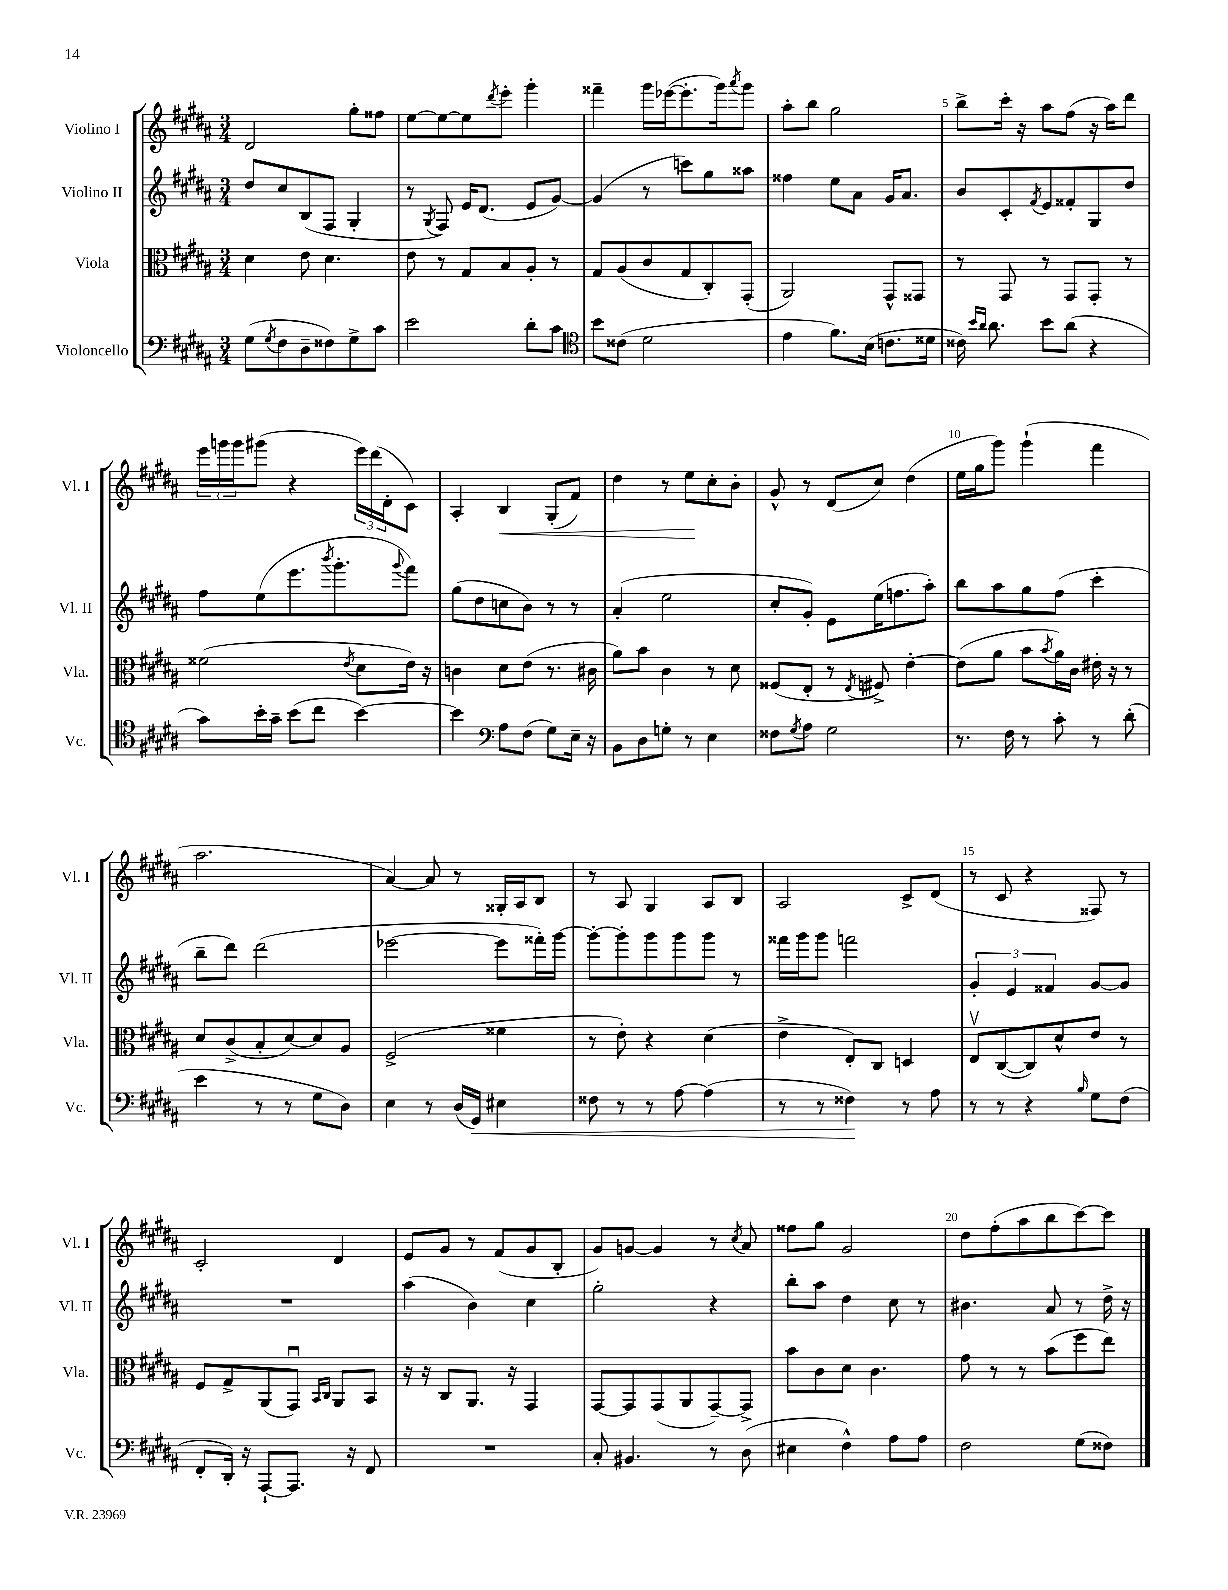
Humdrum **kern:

**kern	**dynam	**kern	**kern	**kern	**dynam
*part4	*part4	*part3	*part2	*part1	*part1
*staff4	*staff4	*staff3	*staff2	*staff1	*staff1
*I"Violoncello	*	*I"Viola	*I"Violino II	*I"Violino I	*
*I'Vc.	*	*I'Vla.	*I'Vl. II	*I'Vl. I	*
*clefF4	*	*clefC3	*clefG2	*clefG2	*
*k[f#c#g#d#a#]	*	*k[f#c#g#d#a#]	*k[f#c#g#d#a#]	*k[f#c#g#d#a#]	*
*M3/4	*	*M3/4	*M3/4	*M3/4	*
=1	=1	=1	=1	=1	=1
(8G#\L	.	4d#\	8dd#/L	2d#/	.
8qG#/	.	.	.	.	.
8F#\	.	.	8cc#/	.	.
8D#~\	.	8e\	(8B/	.	.
8F##X\)	.	4.d#\	8F#/J	.	.
8G#^\	.	.	4G#'/	8gg#'\L	.
8c#\J	.	.	.	8ff##X\J	.
=2	=2	=2	=2	=2	=2
2e\	.	8e\	8r	[8ee\L	.
.	.	.	8qG#/	.	.
.	.	8r	8F#/)	8ee\_	.
.	.	8G#/L	16e/KL	8ee\]	.
.	.	.	(8.d#/J	.	.
.	.	.	.	8qddd#/	.
.	.	8B/	.	8eee'\J	.
8d#'\L	.	8A#'/J	8e/L	4ggg#'\	.
8c#\J	.	8r	[8g#/J)	.	.
=3	=3	=3	=3	=3	=3
*clefC4	*	*	*	*	*
8b\L	.	8G#/L	(4g#/]	4fff##X~\	.
(8c##X\J	.	(8A#/	.	.	.
2d#\	.	8c#/	8r	16ggg#\LL	.
.	.	.	.	([16eee-X\J	.
.	.	8G#/	8cccn\L)	8.eee-'\]	.
.	.	8C#'/)	8gg#\	.	.
.	.	.	.	16ggg#\k)	.
.	.	.	.	8qaaa#/	.
.	.	(8GG#'/J	8aa##X\J	8ggg#\J	.
=4	=4	=4	=4	=4	=4
4e\	.	2AA#/)	4ff##X\	8aa#'\L	.
.	.	.	.	8bb\J	.
8.f#\L)	.	.	8ee\L	2gg#\	.
.	.	.	8a#\J	.	.
(16B\Jk	.	.	.	.	.
8.cn\L	.	8GG#^^/L	16g#/KL	.	.
.	.	.	8.a#/J	.	.
.	.	8GG##X/J	.	.	.
16d##X\Jk	.	.	.	.	.
=5	=5	=5	=5	=5	=5
16c##X\)	.	8r	8b/L	8bb^\L	.
16qqb/LL	.	.	.	.	.
16qqa#/JJ	.	.	.	.	.
8.a#\	.	.	.	.	.
.	.	8GG#/	8c#'/	16ccc#'\Jk	.
.	.	.	.	16r	.
.	.	.	8qf#/	.	.
8b\L	.	8r	8e/	8aa#\L	.
(8a#\J	.	8GG#/L	8f##X'/	(8ff#\J	.
4r	.	8GG#'/J	8G#/	16r	.
.	.	.	.	16aa#\KL)	.
.	.	8r	8dd#/J	8ddd#\J	.
!!LO:LB:g=z
=6	=6	=6	=6	=6	=6
8g#\L)	.	(2f##X\	8ff#\L	24eee\LL	.
.	.	.	.	24gggn\	.
.	.	.	.	24ggg\J	.
16b'\L	.	.	(8ee\	(8ggg#X\J	.
16g#~\JJ	.	.	.	.	.
(8b\L	.	.	8.eee\	4r	.
8cc#\J	.	.	.	.	.
.	.	.	8qbbb/	.	.
.	.	.	8.ggg#'\	.	.
.	.	8qe/	.	.	.
[4b\)	.	8d#\L	.	24eee\LL)	.
.	.	.	.	(24ddd#\	.
.	.	.	.	24d#'\J	.
.	.	.	8qqggg#/	.	.
.	.	16e\Jk)	8fff#\J)	8c#\J)	.
.	.	16r	.	.	.
=7	=7	=7	=7	=7	=7
4b\]	.	4cn\	(8gg#\L	4A#'/	.
.	.	.	8dd#\	.	.
*clefF4	*	*	*	*	*
!	!	!	!	!	!LO:HP:b
8A#\L	.	8d#\L	8ccn\	4B/	<
(8F#\J	.	(8e\J	8b\J)	.	.
8G#\L)	.	8.r	8r	(8G#'/L	.
16E~\Jk	.	.	8r	8f#/J)	.
16r	.	16c#X\	.	.	.
=8	=8	=8	=8	=8	=8
8BB\L	.	8a#\L)	(4a#'/	4dd#\	.
8D#\	.	8b\J	.	.	.
8Gn'\J	.	4c#\	2ee\	8r	.
8r	.	.	.	8ee\L	.
4E\	.	8r	.	8cc#'\	[
.	.	8d#\	.	8b'\J	.
=9	=9	=9	=9	=9	=9
8F##X\L	.	(8F##X/L	8cc#'/L	8g#^^/	.
8qG#/	.	.	.	.	.
8A#\J	.	8E'/J	8g#'/J)	8r	.
2G#\	.	8r	8e\L	(8d#/L	.
.	.	8qE/	.	.	.
.	.	8F#X^/)	(16ee\K	8cc#/J)	.
.	.	.	8.ffn\	.	.
.	.	[4e'\	.	(4dd#\	.
.	.	.	8aa#'\J)	.	.
=10	=10	=10	=10	=10	=10
8.r	.	(8e\L]	8bb\L	16ee\LL	.
.	.	.	.	16gg#\J	.
.	.	8a#\J	8aa#\	8ggg#\J)	.
16F#\	.	.	.	.	.
8r	.	8b\L	8gg#\	(4ggg#`\	.
.	.	8qb/	.	.	.
8c#'\	.	16a#\L)	(8ff#\J	.	.
.	.	16c#\JJ	.	.	.
8r	.	16e#X'\	4ccc#'\	4fff#\	.
.	.	16r	.	.	.
(8d#'\	.	8r	.	.	.
!!LO:LB:g=z
=11	=11	=11	=11	=11	=11
4e\	.	8d#/L	8bb~\L	2.aa#\	.
.	.	(8c#^/	8ddd#\J)	.	.
8r	.	8B'/	(2ddd#\	.	.
8r	.	[8d#/)	.	.	.
8G#\L	.	8d#/]	.	.	.
8D#\J)	.	8A#/J	.	.	.
=12	=12	=12	=12	=12	=12
4E\	.	(2F#^/	[2eee-X\	[4a#/)	.
8r	.	.	.	8a#/]	.
(16D#/LL	.	.	.	8r	.
!	!LO:HP:b	!	!	!	!
16GG#/JJ)	<	.	.	.	.
4E#X\	.	4f##X\	8eee-\L]	16G##X'/LL	.
.	.	.	.	16A#/J	.
.	.	.	16fff##X'\L)	8B/J	.
.	.	.	[16ggg#\JJ	.	.
=13	=13	=13	=13	=13	=13
8F##X\	.	8r	8ggg#'\L_	8r	.
8r	.	8e'\)	8ggg#'\]	8A#/	.
8r	.	4r	8ggg#\	4G#/	.
[8A#\	.	.	8ggg#\	.	.
(4A#\]	.	(4d#\	8ggg#\J	8A#/L	.
.	.	.	8r	8B/J	.
=14	=14	=14	=14	=14	=14
8r	.	4e^\	16fff##X\LL	2A#/	.
.	.	.	16ggg#\J	.	.
8r	.	.	8ggg#\J	.	.
4F##X\)	.	8E'/L)	2fffn\	.	.
.	.	8C#/J	.	.	.
8r	[	4Dn/	.	8c#^/L	.
8A#\	.	.	.	(8d#/J	.
=15	=15	=15	=15	=15	=15
8r	.	8Ev/L	6g#'/	8r	.
8r	.	([8C#/	.	8c#/	.
.	.	.	6e/	.	.
4r	.	8C#/])	.	4r	.
.	.	.	6f##X/	.	.
.	.	8d#^^/	.	.	.
16qqB/	.	.	.	.	.
8G#\L	.	8e/J	[8g#/L	8F##X/)	.
(8F#\J	.	8r	8g#/J]	8r	.
!!LO:LB:g=z
=16	=16	=16	=16	=16	=16
8FF#'/L	.	8F#/L	2.r	2c#'/	.
16DD#'/Jk)	.	8G#^/	.	.	.
16r	.	.	.	.	.
[8AAA#`/L	.	(8AA#/	.	.	.
8.AAA#/J]	.	8GG#u/J)	.	.	.
.	.	16qqBB/LL	.	.	.
.	.	16qqC#/JJ	.	.	.
.	.	8AA#/L	.	4d#/	.
16r	.	.	.	.	.
8FF#/	.	8BB/J	.	.	.
=17	=17	=17	=17	=17	=17
2.r	.	16r	(4aa#\	8e/L	.
.	.	16r	.	.	.
.	.	8C#/L	.	8g#/J	.
.	.	8.AA#/J	4b\)	8r	.
.	.	.	.	(8f#/L	.
.	.	16r	.	.	.
.	.	4GG#/	4cc#\	8g#/	.
.	.	.	.	8B'/J	.
=18	=18	=18	=18	=18	=18
8C#'/	.	[8GG#/L	2gg#'\	8g#/L)	.
4.BB#X/	.	8GG#/]	.	[8gn/J	.
.	.	(8GG#/	.	4g/]	.
.	.	8AA#/	.	.	.
8r	.	[8GG#~/)	4r	8r	.
.	.	.	.	8qcc#/	.
(8D#\	.	8GG#^/J]	.	8a#/	.
=19	=19	=19	=19	=19	=19
4E#X\	.	8b\L	8bb'\L	8ff##X\L	.
.	.	8c#\	8aa#\J	8gg#\J	.
4F#^^\)	.	8d#\J	4dd#\	2g#/	.
.	.	4.c#\	.	.	.
8A#\L	.	.	8cc#\	.	.
8A#\J	.	.	8r	.	.
=20	=20	=20	=20	=20	=20
2F#\	.	8g#\	4.b#X\	8dd#\L	.
.	.	8r	.	(8ff#'\	.
.	.	8r	.	8aa#\	.
.	.	(8b\L	8a#/	8bb\	.
(8G#\L	.	8ff#\	8r	[8ccc#\)	.
8F##X\J)	.	8ee\J)	16dd#^\	8ccc#\J]	.
.	.	.	16r	.	.
==	==	==	==	==	==
*-	*-	*-	*-	*-	*-
